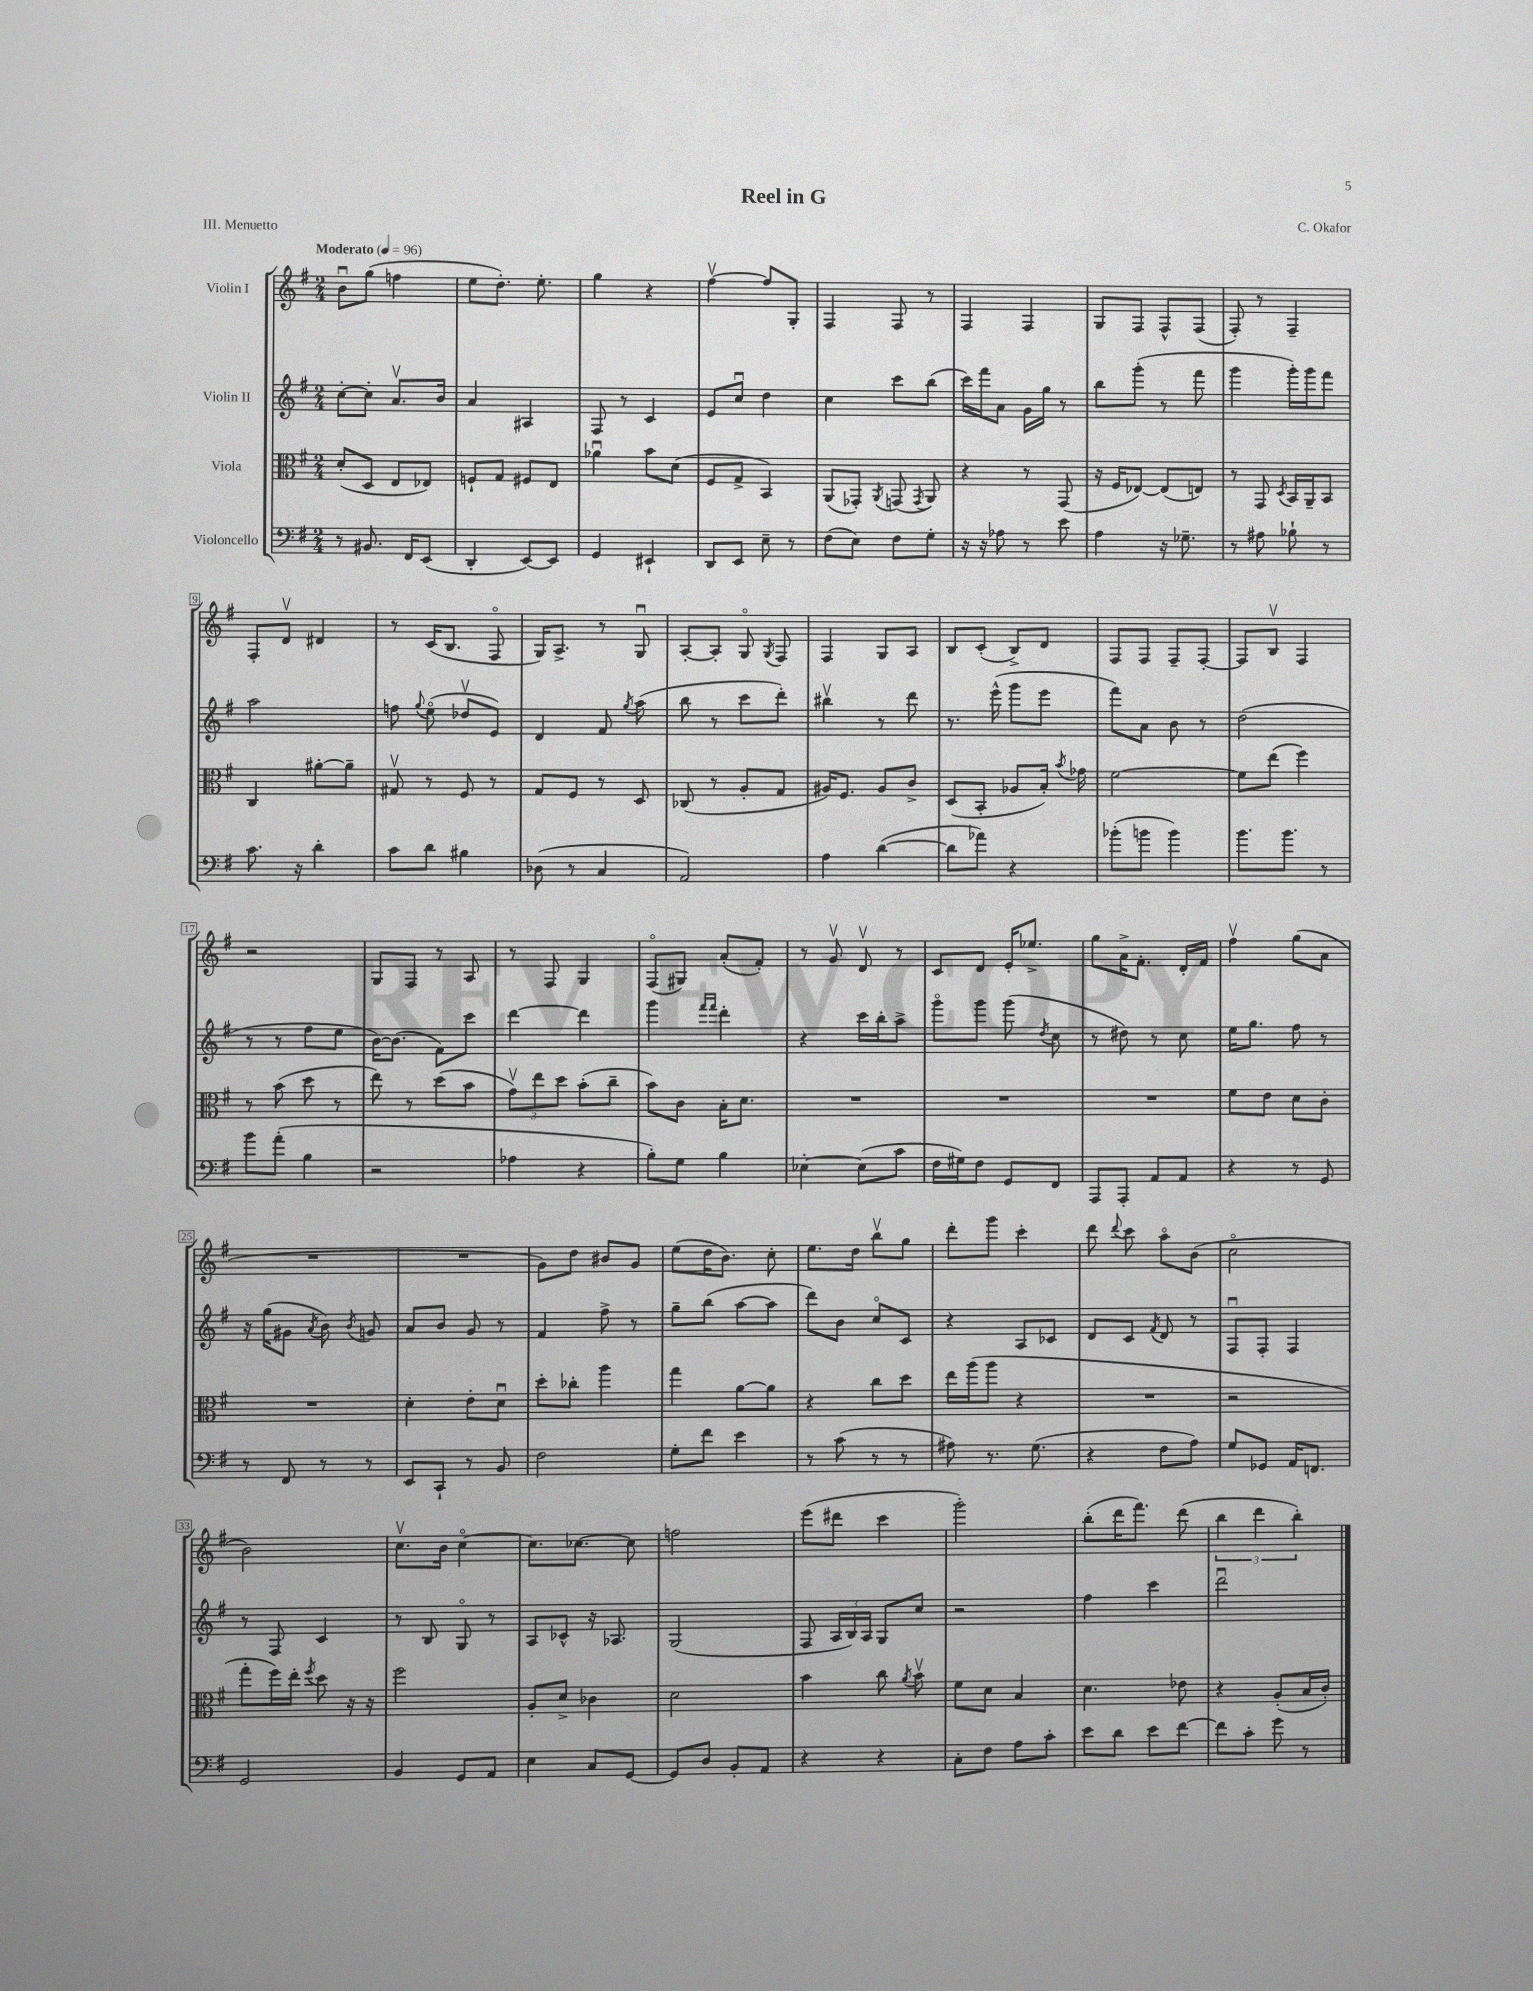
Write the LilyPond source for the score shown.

\header { title = "Reel in G" composer = "C. Okafor" piece = "III. Menuetto" }
<<
\new StaffGroup <<
\new Staff = "s0" \with { instrumentName = "Violin I" } {
    \clef treble \key g \major \numericTimeSignature \time 2/4 \tempo "Moderato" 4 = 96
    \autoBeamOff b'8[\downbow g''8]( f''4 |
    e''8[ d''8.]-.) e''8.-. |
    g''4 r4 |
    fis''4~\upbow fis''8[ g8]-. |
    fis4 fis8 r8 |
    fis4 fis4 |
    g8[ fis8] fis8[-^ fis8]( |
    fis8-.) r8 fis4-- |
    fis8[-. d'8]\upbow dis'4 |
    r8 c'16[( b8.] fis8\flageolet |
    g16[) a8.]-> r8 g8\downbow |
    a8[~-. a8]-. g8\flageolet \acciaccatura { g8 } fis8 |
    fis4 g8[ a8] |
    b8[ c'8]-.( b8[->) d'8] |
    fis8[ fis8] fis8[-- fis8]~-. |
    fis8[ b8]\upbow fis4 |
    r2 |
    g8[ fis8] r8 a8 |
    r8 fis8 g4 |
    fis8[\flageolet( gis8]) a'8[-.( fis'8]-.) |
    r8 g'8\upbow d'8\upbow r8 |
    c'8[ d'8] e'16[-. ees''8.]-> |
    g''8[ a'16-> fis'8.]-. d'16[-. fis'16] |
    fis''4\upbow g''8[( a'8] |
    R2 |
    R2 |
    g'8[) d''8] bis'8[ g'8] |
    e''8[( d''16 b'8.]) c''8-. |
    e''8.[ d''16] b''8[\upbow g''8] |
    d'''8[-. g'''8] c'''4-. |
    d'''8 \appoggiatura { d'''8 } c'''8 a''8[\flageolet b'8]( |
    c''2\flageolet |
    b'2) |
    c''8.[\upbow b'16] c''4~\flageolet |
    c''8.[ ces''8.]~ ces''8 |
    f''2 |
    e'''8[( dis'''8] c'''4 |
    g'''2-.) |
    b''8[-.( d'''16 fis'''8.]) d'''8( |
    \tuplet 3/2 { b''4 d'''4 b''4-.) } \bar "|." |
}
\new Staff = "s1" \with { instrumentName = "Violin II" } {
    \clef treble \key g \major \numericTimeSignature \time 2/4
    \autoBeamOff c''8[~-. c''8]-. a'8.[\upbow b'16] |
    a'4 ais4 |
    fis8 r8 c'4 |
    e'8[ c''8]\downbow d''4 |
    c''4 c'''8[ b''8]( |
    c'''16[) fis'''16 a'8] g'16[ g''16] r8 |
    b''8[ g'''8]-.( r8 fis'''8 |
    g'''4 g'''16[-.) g'''16 fis'''8] |
    a''2 |
    f''8 \appoggiatura { g''8 } e''8\flageolet( des''8[\upbow e'8]) |
    d'4 fis'8 \acciaccatura { g''8 } a''8( |
    b''8 r8 c'''8[ d'''8]-.) |
    bis''4\upbow r8 d'''8 |
    r8. e'''16-^( g'''8[ e'''8] |
    fis'''8[) a'8] b'8 r8 |
    d''2( |
    r8 r8 fis''8[ e''8] |
    b'16[~) b'8.]( fis'8[) c'''8] |
    d'''4~ d'''4 |
    g'''4 \grace { fis'''16[ fis'''16] } d'''4-. |
    r4 c'''16[ b''16-. a''8]-> |
    g'''8[\flageolet g'''8] g'''8( \acciaccatura { d''8 } c''8 |
    r8 dis''8) r8 c''8 |
    e''16[ g''8.] fis''8 r8 |
    r16 g''16[( gis'8] \acciaccatura { a'8 } b'8) \acciaccatura { b'8 } g'8 |
    a'8[ b'8] g'8 r8 |
    fis'4 fis''8-> r8 |
    g''8[-- b''8]( a''8[~ a''8] |
    d'''8[) b'8] c''8[\flageolet c'8] |
    r4 a8[ ces'8] |
    d'8[ c'8] \acciaccatura { fis'8 } d'8 r8 |
    fis8[\downbow fis8]-. fis4 |
    r8 fis8 c'4 |
    r8 b8 g8\flageolet r8 |
    a8[ ces'8]-^ r16 aes8. |
    g2( |
    fis8 \tuplet 3/2 { a16[ b16) a16] } g8[ c''8] |
    r2 |
    fis''4 c'''4 |
    d'''2\downbow \bar "|." |
}
\new Staff = "s2" \with { instrumentName = "Viola" } {
    \clef alto \key g \major \numericTimeSignature \time 2/4
    \autoBeamOff d'8[-.( d8] e8[ ees8]) |
    f8[-! g8] fis8[ e8] |
    aes'4\downbow b'8[ d'8]( |
    fis8[ g8]-> b,4) |
    a,8[( ges,8]-.) \acciaccatura { a,8 } g,8( \acciaccatura { g,8 } a,8) |
    r4 r8 g,8( |
    r16 fis16[ ees8]~) ees8[( e8]) |
    r8 g,8 \acciaccatura { d8 } b,16[ a,16-- b,8] |
    c4 ais'8[~-. ais'8]-- |
    gis8\upbow r8 fis8 r8 |
    g8[ fis8] r8 d8 |
    ces8( r8 a8[-. g8] |
    ais16[) fis8.] ais8[ c'8]-> |
    d8[( b,8]-. aes8[ b16]-.) \acciaccatura { b'8 } ges'16 |
    fis'2~ |
    fis'8[ e''8]( fis''4) |
    r8 b'8( d''8 r8 |
    e''8) r8 d''8[( b'8] |
    \tuplet 3/2 { g'8[\upbow) e''8 d''8] } b'8[-.( c''8]-- |
    b'8[) c'8] b16[-. d'8.] |
    R2 |
    R2 |
    R2 |
    fis'8[ e'8] d'8[ c'8]-. |
    R2 |
    d'4-. e'8[-. d'8]\downbow |
    d''8[-. ces''8]-. a''4 |
    g''4 a'8[~ a'8] |
    r4 c''8[ d''8] |
    e''16[ a''16( a''8] r4 |
    R2 |
    r2 |
    g''8[-. fis''16) e''16]-. \acciaccatura { fis''8 } d''8 r16 r16 |
    fis''2 |
    a8[-. d'8]-> ces'4 |
    d'2 |
    b'4 c''8 \acciaccatura { a'8 } b'8\upbow |
    fis'8[ d'8] b4 |
    d'4. ees'8 |
    r4 a8[-.( b16 c'16]-.) \bar "|." |
}
\new Staff = "s3" \with { instrumentName = "Violoncello" } {
    \clef bass \key g \major \numericTimeSignature \time 2/4
    \autoBeamOff r8 bis,8. fis,16[ e,8]( |
    d,4-. e,8[~) e,8] |
    g,4 eis,4-! |
    d,8[ e,8] e8-- r8 |
    fis8[( e8]) fis8[ g8]-. |
    r16 r16 aes8 r8 e'8 |
    a4 r16 ges8.-- |
    r8 ais8 bes8-! r8 |
    c'8. r16 d'4-. |
    c'8[ d'8] bis4 |
    des8( r8 c4 |
    a,2) |
    a4 d'4~( |
    d'8[ aes'8]) r4 |
    bes'8[-.( b'8] b'4) |
    b'8.[ b'8.] r8 |
    b'8[ a'8]-.( b4 |
    r2 |
    aes4 r4 |
    b8[-.) g8] b4 |
    ees4~-. ees8[( c'8] |
    fis16[ gis16) fis8] g,8[ fis,8] |
    a,,8[ a,,8]-. a,8[ a,8] |
    r4 r8 g,8 |
    r8 fis,8 r8 r8 |
    e,8[ c,8]-! r8 b,8 |
    fis2 |
    g8[-. fis'8] e'4 |
    r8 c'8( r8 r8 |
    ais8) r8. g8.( |
    r4 fis8[ a8]) |
    g8[ ges,8] a,16[ f,8.] |
    g,2 |
    b,4 g,8[ a,8] |
    e4 c8[ g,8]~ |
    g,8[ d8] b,8[-. a,8] |
    r4 r4 |
    c8[-. fis8] a8[ c'8]-. |
    e'8[ d'8] e'8[ fis'8]~ |
    fis'8[ c'8]-. g'8 r8 \bar "|." |
}
>>
>>
\layout { \context { \Score \override BarNumber.stencil = #(make-stencil-boxer 0.1 0.3 ly:text-interface::print) } }
